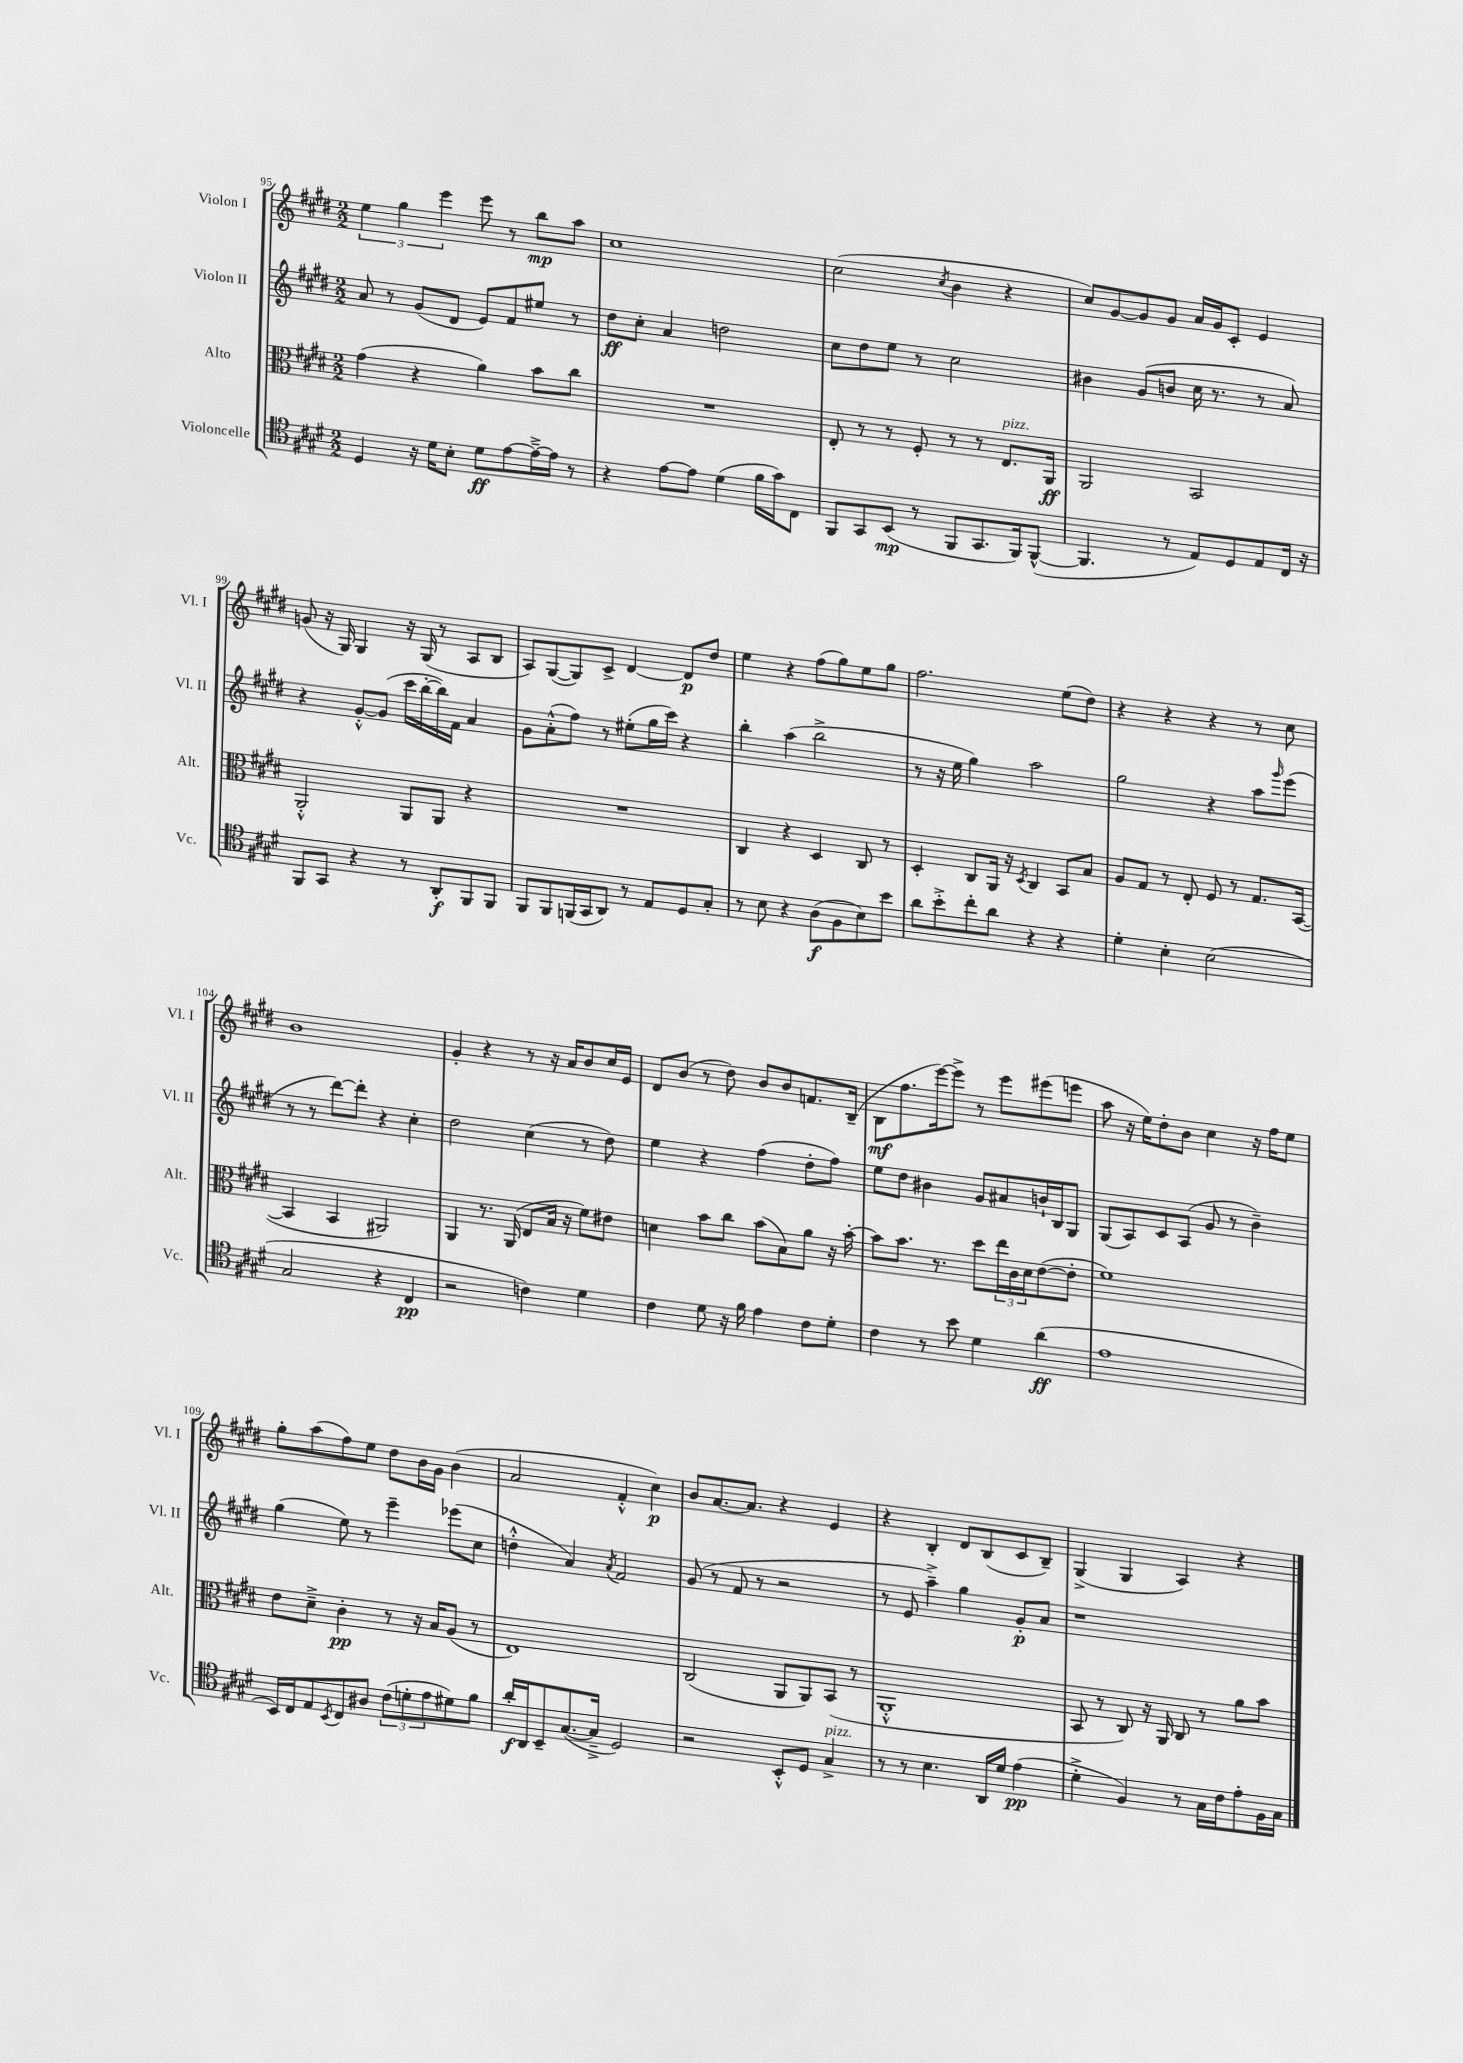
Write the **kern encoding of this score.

**kern	**kern	**kern	**kern
*staff4	*staff3	*staff2	*staff1
*clefC4	*clefC3	*clefG2	*clefG2
*k[f#c#g#d#]	*k[f#c#g#d#]	*k[f#c#g#d#]	*k[f#c#g#d#]
*M2/2	*M2/2	*M2/2	*M2/2
4D#/	(4g#\	8a/	6ee\
.	.	8r	.
.	.	.	6gg#\
16r	4r	(8g#/L	.
16d#\LK	.	.	.
.	.	.	6eee\
8B'\J	.	8d#/J	.
8d#\L	4a\)	8e/L)	8eee\
[8e\	.	8f#/	8r
16e~^\_L	8b\L	8ee#/J	8bb\L
16e\]JJ	.	.	.
8r	8cc#\J	8r	8aa\J
=	=	=	=
4r	1r	8dd#\L	1cc#
.	.	8cc#'\J	.
[8e\L	.	4a/	.
8e\]J	.	.	.
(4d#\	.	2dd\	.
16f#\LL	.	.	.
16g#\J)	.	.	.
8C#\J	.	.	.
=	=	=	=
8FF#/L	8E'/	8cc#\L	(2cc#\
8GG#/	8r	8dd#\	.
(8BB/J	8r	8ee\J	.
8r	8F#'/	8r	.
.	.	.	8qcc#/
8FF#/L	8r	2cc#\	4b\
8.GG#/	8r	.	.
.	8.E/L	.	4r
16FF#/k)	.	.	.
([8FF#^^/J	.	.	.
.	16AA/Jk	.	.
=	=	=	=
4.FF#/]	2AA/	4b#\	8cc#/L)
.	.	.	[8g#/
.	.	(8g#/L	8g#/]
8r	.	8b/J	8g#/J
8E/L)	2BB/	16cc#\	16a/LL
.	.	8.r	16g#/J
8D#/	.	.	8c#'/J
8E/	.	8r	4e/
16C#/Jk	.	8a/)	.
16r	.	.	.
=	=	=	=
8FF#/L	2AA'^^/	4r	(8g/
8GG#/J	.	.	16r
.	.	.	16G#/)
4r	.	[8g#'^^/L	4G#/
.	.	(8g#/]J	.
8r	8AA/L	16ccc#\LL	16r
.	.	[16bb'\	(16G#/
8AA'/L	8AA/J	16bb\])	8r
.	.	16f#\JJ	.
8FF#/	4r	4a/	8A/L
8FF#/J	.	.	8B/J
=	=	=	=
8FF#/L	1r	8g#\L	8A/L)
8FF#/	.	(8a'^^\	([8G#/
(16FF/L	.	8ff#\J)	8G#/])
16GG#/J	.	.	.
8AA/J)	.	8r	8c#^/J
8r	.	(8ee#'\L	[4d#/
8E/L	.	16gg#\L	.
.	.	16ccc#\JJ)	.
8D#/	.	4r	8d#/]L
8G#'/J	.	.	8dd#/J
=	=	=	=
8r	4C#/	4bb'\	4ee\
8B\	.	.	.
4r	4r	(4aa\	4r
(8A\L	4D#/	2bb^\	(8ff#\L
8F#\	.	.	8gg#\)
8B\)	8C#/	.	8ee\
8b\J	8r	.	8gg#\J
=	=	=	=
8a\L	4D#'/	8r	2.ff#\
8b'^\	.	16r	.
.	.	16ee\	.
8cc#'\	8C#/L	4gg#\)	.
8a\J	16AA/Jk	.	.
.	16r	.	.
.	8qD#/	.	.
4r	4C#/	2aa\	.
4r	8BB/L	.	(8ee\L
.	8B/J	.	8dd#\J)
=	=	=	=
4d#'\	8A/L	2gg#\	4r
.	8G#/J	.	.
4B'\	8r	.	4r
.	8E'/	.	.
(2B\	8F#/	4r	4r
.	8r	.	.
.	8.G#/L	8aa\L	8r
.	.	16qqggg#/	.
.	.	(8eee\J	8cc#\
.	([16BB/Jk	.	.
=	=	=	=
2G#/	4BB/]	8r	1b
.	.	8r	.
.	4BB/	[8ddd#\L)	.
.	.	8ddd#'\]J	.
4r	2AA#/)	4r	.
4C#/	.	4cc#'\	.
=	=	=	=
2r	4AA/	2dd#\	4g#'/
.	8.r	.	4r
.	(16AA/	.	.
4c\)	8E/L	(4cc#\	8r
.	16B/Jk	.	16r
.	16r	.	16a/LK
4d#\	8f#\L)	8r	8b/
.	8e#\J	8dd#\)	16cc#/L
.	.	.	16e/JJ
=	=	=	=
4c#\	4d\	4ee\	8d#/L
.	.	.	(8b/J
8d#\	8b\L	4r	8r
16r	8cc#\J	.	8dd#\)
16f#\	.	.	.
4e\	(8b\L	(4ff#\	8b/L
.	8B\)	.	8b/
8c#\L	8a\J	8dd#'\L	8.f/
8d#'\J	16r	8ff#\J)	.
.	[16b'\	.	(16B~/Jk
=	=	=	=
4c#\	8b\]L	8ee\L	8B\L
.	8.b\J	8dd#\J	8.ff#\
8r	.	4b#\	.
.	8.r	.	[16eee\k)
8b\	.	.	8eee^\]J
4d#\	8dd#\L	8g#/L	8r
.	24ee\L	8a#/	8eee\L
.	24c#\	.	.
.	24d#\J	.	.
(4a\	([8e\	16b`/L	(8eee#\
.	.	16B/J	.
.	8e'\]J	8G#/J	8eee\J
=	=	=	=
1e	1f#)	(8G#/L	8aa\
.	.	8A/)	16r
.	.	.	16ee\LK)
.	.	8c#/	8dd#'\
.	.	(8A/J	8b\J
.	.	8g#/	4cc#\
.	.	8r	.
.	.	4b~\)	16r
.	.	.	16ff#\LK
.	.	.	8ee\J
=	=	=	=
16BB/LL)	8e\L	(4gg#\	8gg#'\L
16C#/J	.	.	.
8E/	8d#~^\J	.	(8aa\
8qBB/	.	.	.
8C#/	4c#'\	8ee\)	8ff#\)
8A#/J	.	8r	8ee\J
(12c#\L	8r	4eee~\	8dd#\L
12d'\	.	.	.
.	16r	.	16b\L
12e\	.	.	.
.	16B/LK	.	16g#\JJ
8d#\)	(8A/J	(8eee-\L	(4b\
8f#\J	8r	8cc#\J	.
=	=	=	=
16a'/LL	1E)	4dd'^^\	2a/
16AA/J	.	.	.
8BB~/	.	.	.
([8.G#/	.	4a/)	.
16G#~^/]Jk	.	.	.
.	.	8qa/	.
2D#/)	.	2f#/	4f#'^^/
.	.	.	4cc#\)
=	=	=	=
2r	(2C#/	(8g#/	8b/L
.	.	8r	[8.a/
.	.	8f#/	.
.	.	.	8.a/]J
.	.	8r	.
8BB'^^/L	8AA/L	2r	4r
8D#/J	8AA/)	.	.
4G#^/	(8BB/J	.	4e/
.	8r	.	.
=	=	=	=
8r	1AA'^^	8r	4r
8r	.	8e/	.
4.B\	.	4aa~^\)	4B'/
.	.	4gg#\	8d#/L
16AA/LL	.	.	(8B/
16d#/JJ	.	.	.
(4e\	.	8g#'/L	8c#/
.	.	8a/J	8B~/J)
=	=	=	=
4d#'^\	8BB/	1r	(4G#^/
.	8r	.	.
4F#/)	8C#/)	.	4G#/
.	16r	.	.
.	16AA/	.	.
8r	8C#/	.	4A/)
16G#\LL	8r	.	.
16c#\J	.	.	.
8e'\	8a\L	.	4r
16F#\L	8b\J	.	.
16G#\JJ	.	.	.
==	==	==	==
*-	*-	*-	*-
